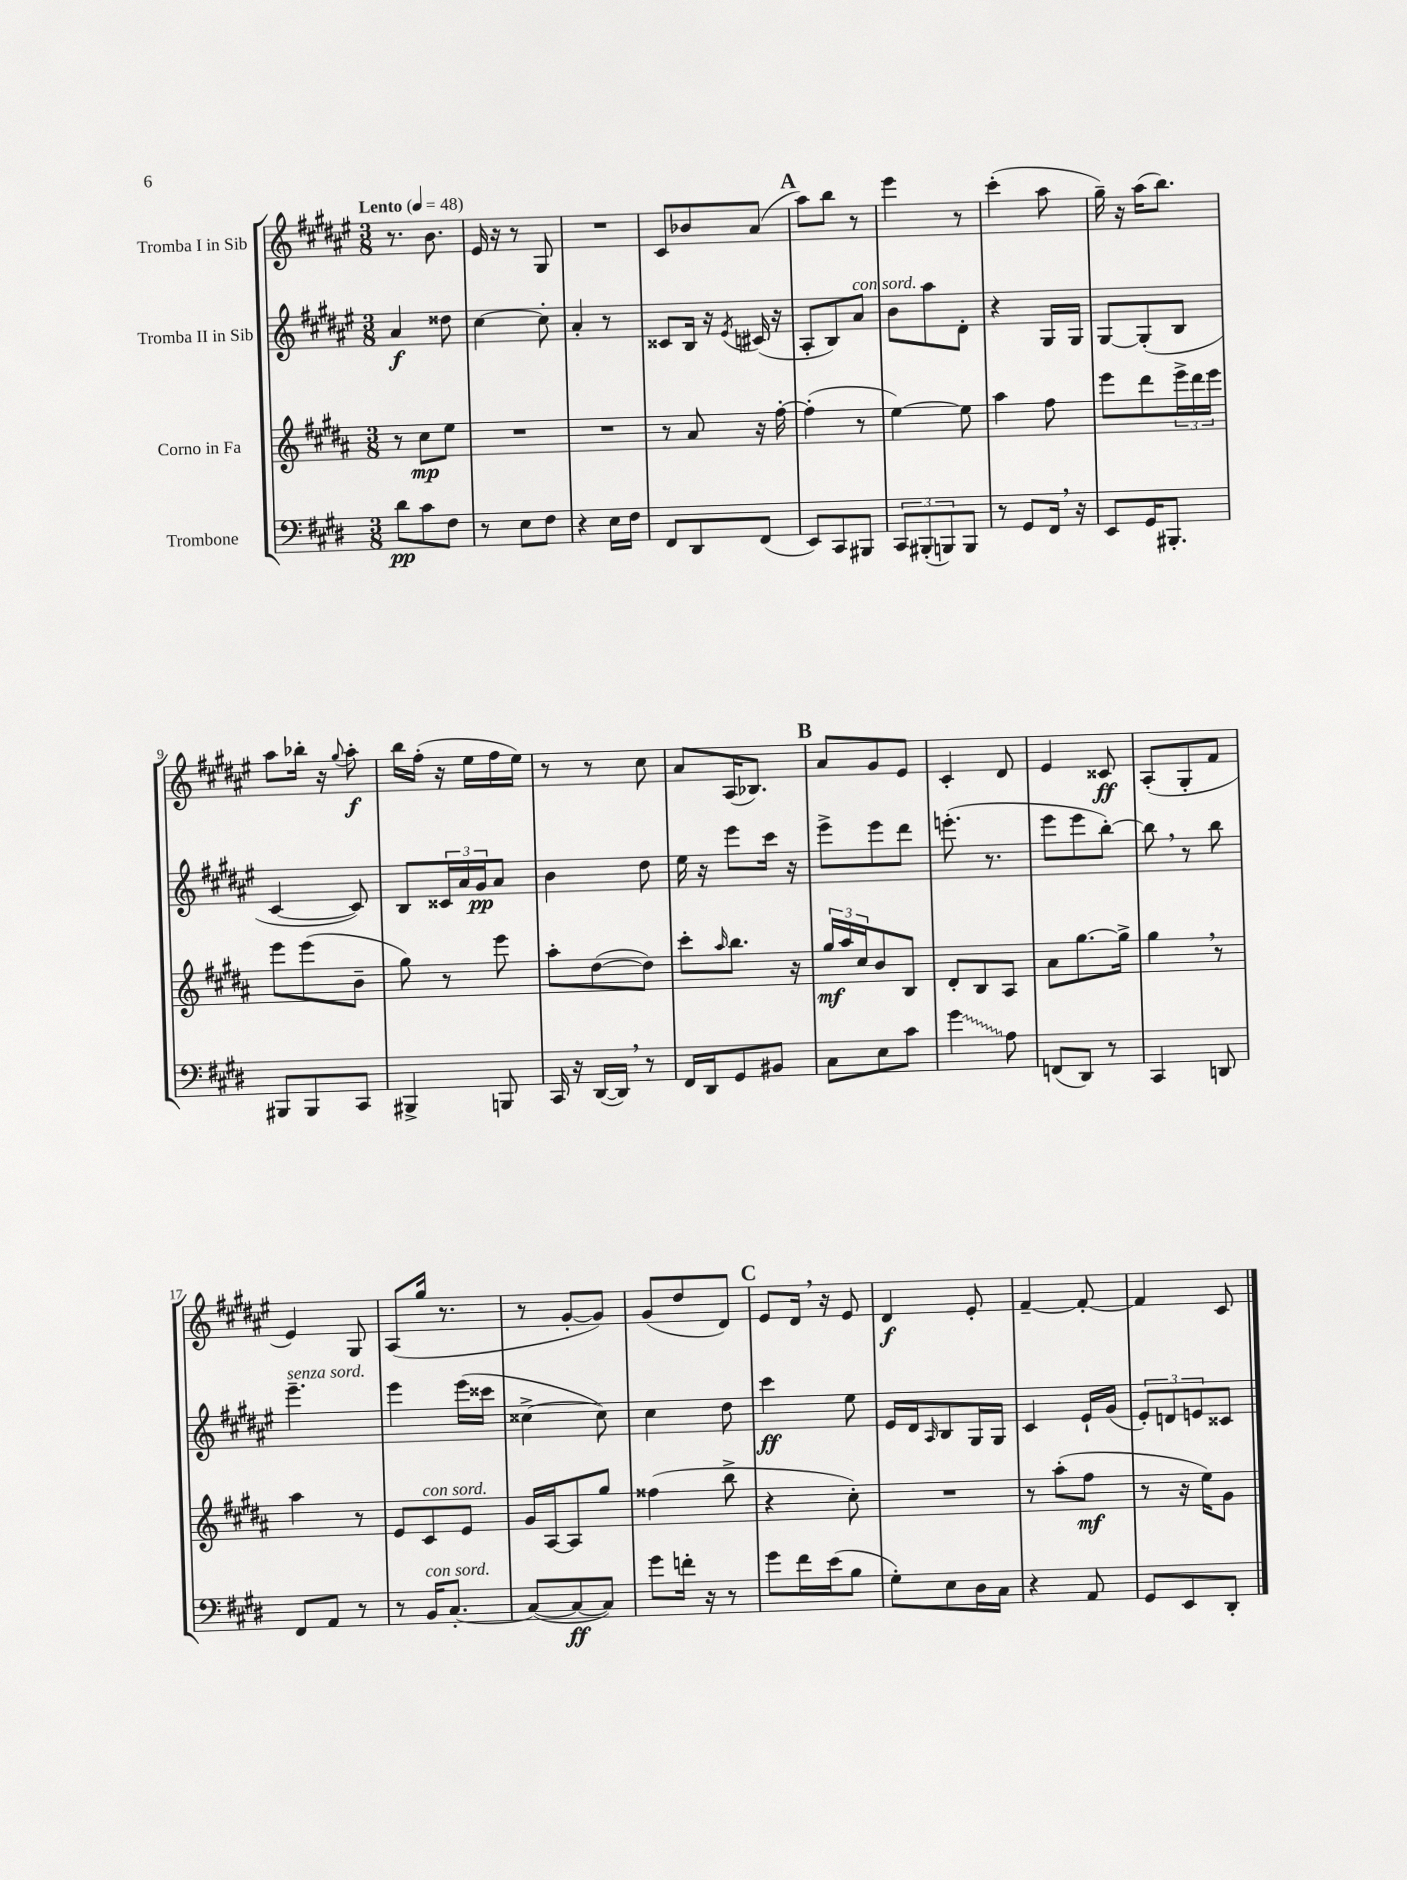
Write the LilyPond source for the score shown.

<<
\new StaffGroup <<
\new Staff = "s0" \with { instrumentName = "Tromba I in Sib" } {
    \clef treble \key fis \major \numericTimeSignature \time 3/8 \tempo "Lento" 4 = 48
    r8. b'8. |
    eis'16 r16 r8 gis8 |
    R4. |
    cis'8 bes'8 ais'8( |
    \mark \markup { \bold "A" } ais''8) b''8 r8 |
    eis'''4 r8 |
    cis'''4-.( ais''8 |
    gis''16--) r16 ais''16( b''8.) |
    ais''8 bes''16-. r16 \appoggiatura { gis''8 } ais''8-.\f |
    b''16 fis''16-.( r16 eis''16 fis''16 eis''16) |
    r8 r8 cis''8 |
    ais'8 ais16( bes8.) |
    \mark \markup { \bold "B" } ais'8 gis'8 eis'8 |
    cis'4-. dis'8 |
    eis'4 cisis'8\ff |
    ais8-.( gis8-. fis'8 |
    eis'4) gis8 |
    ais8( gis''16 r8. |
    r8 gis'8~-. gis'8) |
    gis'8( dis''8 dis'8) |
    \mark \markup { \bold "C" } eis'8 dis'16 \breathe r16 eis'8 |
    dis'4\f eis'8-. |
    fis'4~-- fis'8~-. |
    fis'4 cis'8 \bar "|." |
}
\new Staff = "s1" \with { instrumentName = "Tromba II in Sib" } {
    \clef treble \key fis \major \numericTimeSignature \time 3/8
    ais'4\f disis''8 |
    cis''4~ cis''8-. |
    ais'4-. r8 |
    cisis'8 b16 r16 \acciaccatura { eis'8 } cis'16( r16 |
    \mark \markup { \bold "A" } ais8-. b8) ais'8^\markup { \italic "con sord." } |
    b'8 ais''8 dis'8-. |
    r4 gis16 gis16 |
    gis8~ gis8-.( b8 |
    cis'4~ cis'8) |
    b8 \tuplet 3/2 { cisis'16 ais'16 gis'16\pp } ais'8 |
    b'4 dis''8 |
    eis''16 r16 eis'''8 cis'''16 r16 |
    \mark \markup { \bold "B" } eis'''8-> eis'''8 dis'''8 |
    e'''8.-.( r8. |
    eis'''8 eis'''8 b''8~-.) |
    b''8 \breathe r8 b''8 |
    eis'''4.--^\markup { \italic "senza sord." } |
    eis'''4 eis'''16( cisis'''16 |
    cisis''4~-> cisis''8) |
    cis''4 dis''8 |
    \mark \markup { \bold "C" } cis'''4\ff eis''8 |
    eis'16 dis'16 \grace { ais16 } b8 gis16 gis16 |
    cis'4 eis'16-! gis'16( |
    \tuplet 3/2 { eis'8-.) d'8 e'8 } cisis'8 \bar "|." |
}
\new Staff = "s2" \with { instrumentName = "Corno in Fa" } {
    \clef treble \key b \major \numericTimeSignature \time 3/8
    r8 cis''8\mp e''8 |
    R4. |
    R4. |
    r8 ais'8 r16 fis''16~-. |
    \mark \markup { \bold "A" } fis''4-.( r8 |
    e''4~) e''8 |
    ais''4 fis''8 |
    e'''8 dis'''8 \tuplet 3/2 { e'''16-> dis'''16 e'''16 } |
    e'''8 e'''8( b'8-- |
    gis''8) r8 e'''8 |
    ais''8-. dis''8~( dis''8) |
    cis'''8-. \grace { ais''16 } b''8. r16 |
    \mark \markup { \bold "B" } \tuplet 3/2 { gis''16\mf ais''16 cis''16 } b'8 b8 |
    dis'8-. b8 ais8 |
    ais'8 gis''8.~ gis''16-> |
    gis''4 \breathe r8 |
    ais''4 r8 |
    e'8 cis'8^\markup { \italic "con sord." } e'8 |
    gis'16 ais16~ ais8 gis''8 |
    fisis''4( b''8-> |
    \mark \markup { \bold "C" } r4 cis''8-.) |
    R4. |
    r8 ais''8-.( fis''8\mf |
    r8 r16 e''16) gis'8 \bar "|." |
}
\new Staff = "s3" \with { instrumentName = "Trombone" } {
    \clef bass \key e \major \numericTimeSignature \time 3/8
    dis'8\pp cis'8 fis8 |
    r8 e8 fis8 |
    r4 e16 fis16 |
    fis,8 dis,8 fis,8( |
    \mark \markup { \bold "A" } e,8) cis,8 bis,,8 |
    \tuplet 3/2 { cis,8 bis,,8-.( b,,8) } b,,8 |
    r8 gis,8 fis,16 \breathe r16 |
    e,8 gis,16 bis,,8.-. |
    bis,,8 bis,,8 cis,8 |
    bis,,4-> b,,8 |
    cis,16 r16 dis,16~( dis,16) \breathe r8 |
    fis,16 dis,16 gis,8 bis,8 |
    \mark \markup { \bold "B" } cis8 e8 cis'8 |
    \once \override Glissando.style = #'zigzag gis'4\glissando a8 |
    f,8( dis,8) r8 |
    cis,4 d,8 |
    fis,8 a,8 r8 |
    r8 b,16^\markup { \italic "con sord." } cis8.~-. |
    cis8~( cis8~\ff cis8) |
    gis'8 f'16-. r16 r8 |
    \mark \markup { \bold "C" } gis'8 fis'16 e'16( b8 |
    gis8-.) e8 dis16 cis16 |
    r4 a,8 |
    gis,8 e,8 dis,8-. \bar "|." |
}
>>
>>
